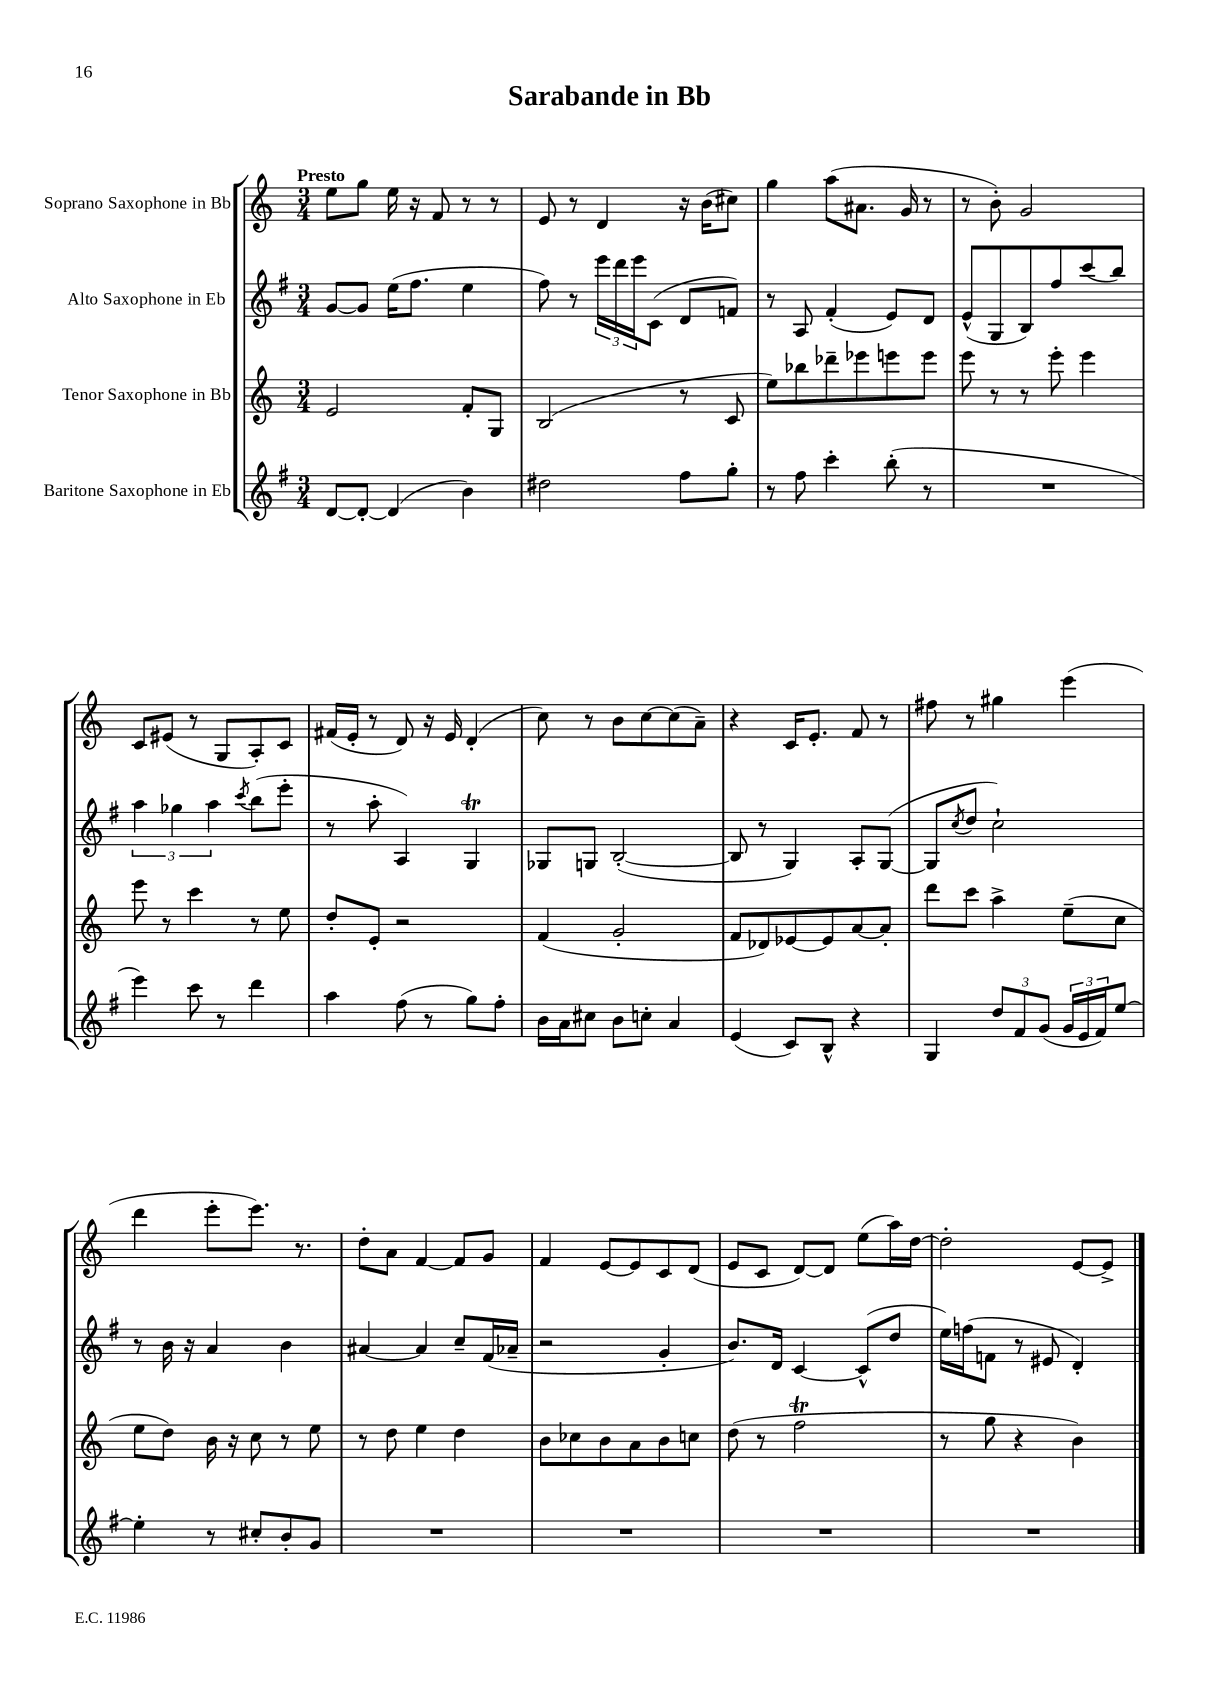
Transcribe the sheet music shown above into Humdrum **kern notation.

**kern	**kern	**kern	**kern
*staff4	*staff3	*staff2	*staff1
*clefG2	*clefG2	*clefG2	*clefG2
*k[f#]	*k[]	*k[f#]	*k[]
*M3/4	*M3/4	*M3/4	*M3/4
[8d	2e	[8g	8ee
8d'_	.	8g]	8gg
(4d]	.	(16ee	16ee
.	.	8.ff#	16r
.	.	.	8f
4b)	8f'	4ee	8r
.	8G	.	8r
=	=	=	=
2dd#	(2B	8ff#)	8e
.	.	8r	8r
.	.	24eee	4d
.	.	24ddd	.
.	.	24eee	.
.	.	(8c	.
8ff#	8r	8d	16r
.	.	.	(16b
8gg'	8c	8f)	8cc#)
=	=	=	=
8r	8ee)	8r	4gg
8ff#	8bb-	8A	.
4ccc'	8ddd-~	(4f#'	(8aa
.	8eee-	.	8.a#
(8bb'	8eee	8e)	.
.	.	.	16g
8r	8eee	8d	8r
=	=	=	=
2.r	8eee	(8e^^	8r
.	8r	8G	8b')
.	8r	8B)	2g
.	8eee'	8ff#	.
.	4eee	(8ccc	.
.	.	8bb)	.
=	=	=	=
4eee)	8eee	6aa	8c
.	8r	.	(8e#
.	.	6gg-	.
8ccc	4ccc	.	8r
.	.	6aa	.
8r	.	.	8G
.	.	8qccc	.
4ddd	8r	(8bb	8A')
.	8ee	8eee'	8c
=	=	=	=
4aa	8dd'	8r	(16f#
.	.	.	16e'
.	8e'	8aa'	8r
(8ff#	2r	4A)	8d)
8r	.	.	16r
.	.	.	16e
8gg)	.	4G	(4d'
8ff#'	.	.	.
=	=	=	=
16b	(4f	8G-	8cc)
16a	.	.	.
8cc#	.	8G	8r
8b	2g'	([2B'	8b
8cc'	.	.	[8cc
4a	.	.	(8cc]
.	.	.	8a~)
=	=	=	=
(4e	8f	8B]	4r
.	8d-)	8r	.
8c)	[8e-	4G)	16c
.	.	.	8.e'
8B^^	8e-]	.	.
4r	[8a	8A'	8f
.	8a']	([8G	8r
=	=	=	=
4G	8ddd	8G]	8ff#
.	.	8qcc	.
.	8ccc	8dd	8r
12dd	4aa^	2cc`)	4gg#
12f#	.	.	.
(12g	.	.	.
24g	(8ee~	.	(4eee
24e	.	.	.
24f#)	.	.	.
[8ee	8cc	.	.
=	=	=	=
4ee']	8ee	8r	4ddd
.	8dd)	16b	.
.	.	16r	.
8r	16b	4a	8eee'
.	16r	.	.
8cc#'	8cc	.	8.eee)
8b'	8r	4b	.
.	.	.	8.r
8g	8ee	.	.
=	=	=	=
2.r	8r	[4a#	8dd'
.	8dd	.	8a
.	4ee	4a#]	[4f
.	4dd	8cc~	8f]
.	.	(16f#	8g
.	.	16a-~	.
=	=	=	=
2.r	8b	2r	4f
.	8cc-	.	.
.	8b	.	[8e
.	8a	.	8e]
.	8b	4g'	8c
.	8cc	.	(8d
=	=	=	=
2.r	(8dd	8.b)	8e
.	8r	.	8c
.	.	16d	.
.	2ff	[4c	[8d)
.	.	.	8d]
.	.	(8c^^]	(8ee
.	.	8dd	16aa)
.	.	.	[16dd
=	=	=	=
2.r	8r	16ee)	2dd']
.	.	(16ff	.
.	8gg	8f	.
.	4r	8r	.
.	.	8e#	.
.	4b)	4d')	[8e
.	.	.	8e^]
==	==	==	==
*-	*-	*-	*-
